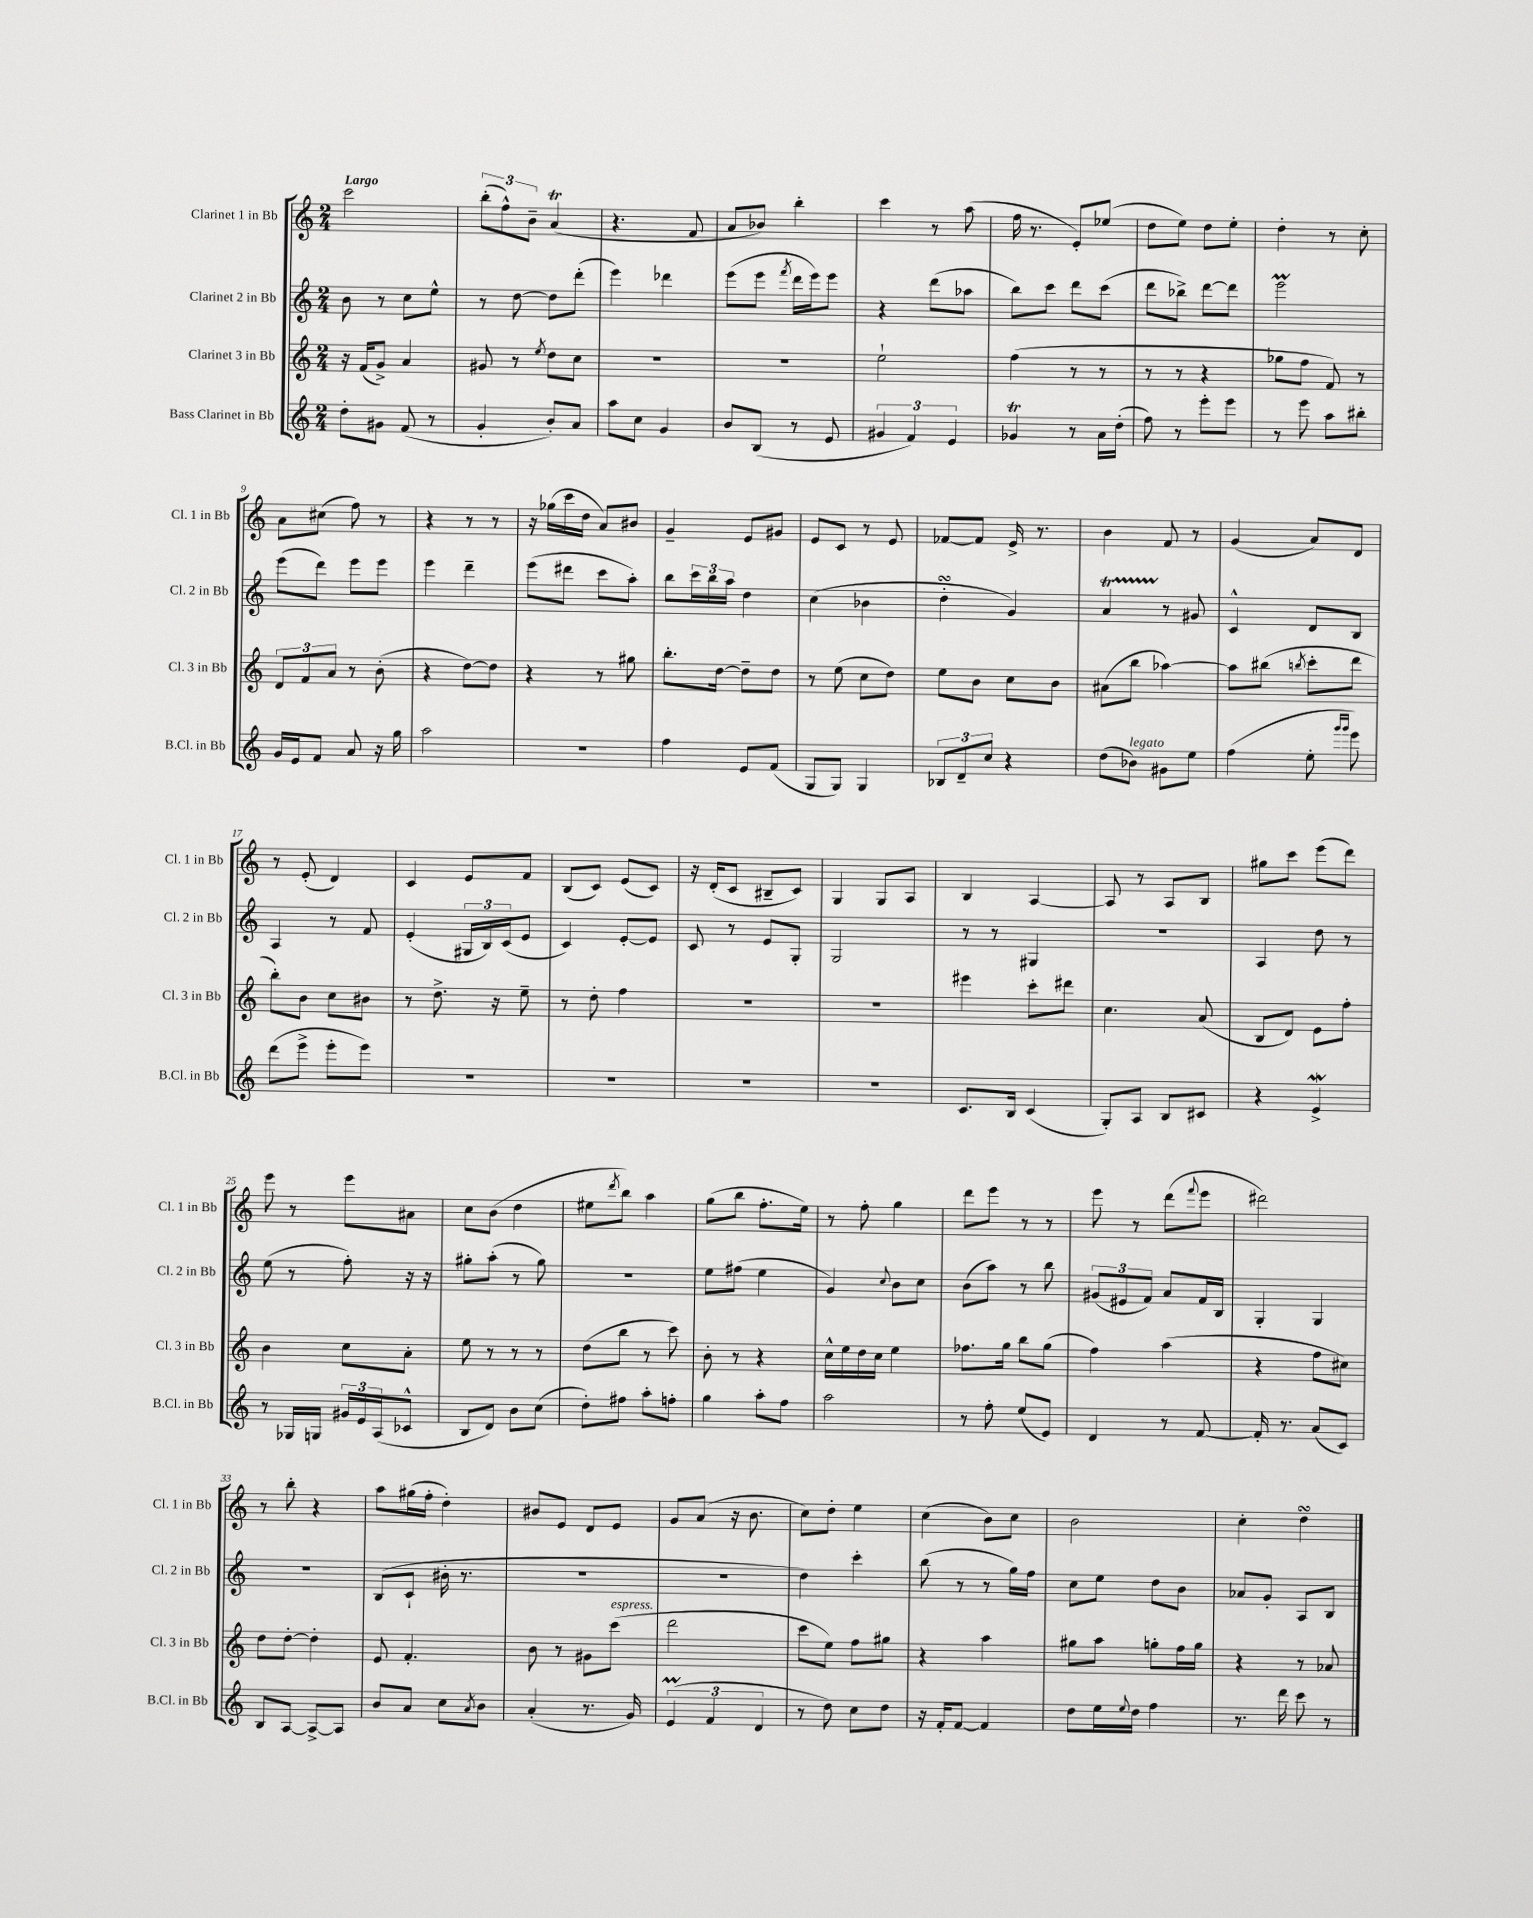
<<
\new StaffGroup <<
\new Staff = "s0" \with { instrumentName = "Clarinet 1 in Bb" shortInstrumentName = "Cl. 1 in Bb" } {
    \clef treble \key c \major \numericTimeSignature \time 2/4 \tempo "Largo"
    c'''2 |
    \tuplet 3/2 { b''8-.( f''8-^) b'8-- } a'4\trill( |
    r4. f'8 |
    a'8 bes'8) b''4-. |
    c'''4 r8 a''8( |
    f''16 r8. e'8-.) ees''8( |
    d''8 e''8) d''8 e''8-. |
    d''4-. r8 c''8-. |
    a'8 cis''8( f''8) r8 |
    r4 r8 r8 |
    r16 ges''16( c'''16 d''16 a'8) bis'8 |
    g'4-- e'8 gis'8 |
    e'8 c'8 r8 e'8 |
    fes'8~ fes'8 e'16-> r8. |
    b'4 f'8 r8 |
    g'4( a'8) d'8 |
    r8 e'8-.( d'4) |
    c'4 e'8 f'8 |
    b8( c'8) e'8( c'8) |
    r16 d'16-.( c'8 bis8-- c'8) |
    g4 g8 a8 |
    b4 a4~ |
    a8 r8 a8 b8 |
    gis''8 c'''8 e'''8( d'''8) |
    e'''8 r8 e'''8 ais'8 |
    c''8 b'8( d''4 |
    eis''8 \acciaccatura { d'''8 } b''8) a''4 |
    g''8( b''8 f''8.-. e''16) |
    r8 f''8-. g''4 |
    d'''8 e'''8 r8 r8 |
    e'''8 r8 d'''8( \appoggiatura { f'''8 } e'''8 |
    dis'''2) |
    r8 b''8-. r4 |
    a''8 gis''16( f''16-. d''4-.) |
    bis'8 e'8 d'8 e'8 |
    g'8 a'8( r16 b'8. |
    c''8) d''8-. e''4 |
    c''4( b'8) c''8 |
    b'2 |
    c''4-. d''4\turn \bar "|." |
}
\new Staff = "s1" \with { instrumentName = "Clarinet 2 in Bb" shortInstrumentName = "Cl. 2 in Bb" } {
    \clef treble \key c \major \numericTimeSignature \time 2/4
    b'8 r8 c''8 e''8-^ |
    r8 d''8~ d''8 d'''8-.( |
    e'''4) des'''4 |
    e'''8( e'''8 \acciaccatura { f'''8 } d'''16 e'''16) e'''8 |
    r4 d'''8( aes''8 |
    b''8) c'''8 d'''8 c'''8( |
    d'''8 bes''8->) d'''8~ d'''8 |
    e'''2\prall |
    e'''8( d'''8) e'''8 e'''8 |
    e'''4 d'''4-- |
    e'''8( dis'''8 c'''8 a''8-.) |
    b''8 \tuplet 3/2 { c'''16 b''16 a''16 } d''4 |
    c''4( bes'4 |
    d''4-.\turn g'4) |
    a'4\startTrillSpan r8\stopTrillSpan gis'8 |
    c'4-^ d'8 b8 |
    a4 r8 f'8 |
    e'4-.( \tuplet 3/2 { gis16 b16) c'16( } e'8 |
    c'4) e'8~-. e'8 |
    c'8 r8 e'8 g8-. |
    g2 |
    r8 r8 gis4 |
    r2 |
    a4 d''8 r8 |
    e''8( r8 f''8-.) r16 r16 |
    gis''8-. a''8-.( r8 gis''8) |
    R2 |
    e''8 fis''8( e''4 |
    g'4) \appoggiatura { c''8 } b'8 c''8 |
    b'8( a''8) r8 b''8 |
    \tuplet 3/2 { gis'8( eis'8 f'8) } a'8 f'16 b16 |
    g4-. g4 |
    R2 |
    b8( c'8-! bis'16-. r8. |
    R2 |
    R2 |
    d''4) c'''4-. |
    b''8( r8 r8 g''16) f''16 |
    c''8 e''8 d''8 b'8 |
    aes'8 g'8-. a8 b8 \bar "|." |
}
\new Staff = "s2" \with { instrumentName = "Clarinet 3 in Bb" shortInstrumentName = "Cl. 3 in Bb" } {
    \clef treble \key c \major \numericTimeSignature \time 2/4
    r16 f'16( g'8->) a'4 |
    gis'8 r8 \acciaccatura { e''8 } d''8 c''8 |
    r2 |
    r2 |
    e''2-! |
    f''4( r8 r8 |
    r8 r8 r4 |
    ges''8 f''8 f'8) r8 |
    \tuplet 3/2 { d'8 f'8 a'8 } r8 b'8-.( |
    r4 d''8~) d''8 |
    r4 r8 gis''8 |
    b''8.-. d''16~ d''8-- d''8 |
    r8 e''8( c''8 d''8) |
    e''8 b'8 c''8 b'8 |
    ais'8( b''8 aes''4~) |
    aes''8 bis''8( \acciaccatura { b''8 } c'''8-. d'''8 |
    b''8-.) b'8 c''8 bis'8 |
    r8 d''8.-> r16 e''8-- |
    r8 d''8-. f''4 |
    R2 |
    R2 |
    eis'''4 c'''8-. dis'''8 |
    c''4. a'8( |
    b8 d'8) e'8 f''8-. |
    b'4 c''8 a'8-. |
    e''8 r8 r8 r8 |
    d''8( b''8 r8 c'''8) |
    b'8-. r8 r4 |
    c''16-^ e''16 d''16 c''16 e''4 |
    fes''8. g''16 b''8 g''8( |
    f''4) a''4( |
    r4 f''8 cis''8) |
    d''8 d''8~-. d''4-. |
    e'8 f'4.-. |
    b'8 r8 gis'8 c'''8^\markup { \italic "espress." }( |
    d'''2 |
    c'''8 e''8) f''8 gis''8 |
    r4 a''4 |
    gis''8 a''8 g''8-. f''16 g''16 |
    r4 r8 aes'8 \bar "|." |
}
\new Staff = "s3" \with { instrumentName = "Bass Clarinet in Bb" shortInstrumentName = "B.Cl. in Bb" } {
    \clef treble \key c \major \numericTimeSignature \time 2/4
    d''8-. gis'8 f'8( r8 |
    g'4-. b'8-.) a'8 |
    a''8 c''8 g'4 |
    b'8 b8( r8 e'8 |
    \tuplet 3/2 { gis'4 f'4) e'4 } |
    ges'4\trill r8 a'16 d''16-.( |
    f''8) r8 e'''8-. e'''8 |
    r8 e'''8 a''8 bis''8-. |
    g'16 e'16 f'8 a'8 r16 g''16 |
    a''2 |
    R2 |
    f''4 e'8 f'8( |
    g8 g8) g4 |
    \tuplet 3/2 { bes8 d'8-- c''8 } r4 |
    d''8( bes'8^\markup { \italic "legato" }) gis'8 e''8 |
    f''4( e''8-. \grace { g'''16 g'''16 } e'''8) |
    d'''8( e'''8-> e'''8-. e'''8) |
    R2 |
    R2 |
    R2 |
    R2 |
    c'8. b16 c'4( |
    g8-.) a8 b8 cis'8 |
    r4 e'4->\mordent |
    r8 ges16 g16 \tuplet 3/2 { gis'16 e'16 a16( } ces'8-^ |
    b8 d'8) b'8 c''8( |
    d''8-.) fis''8 a''8-. f''8-. |
    g''4 a''8-. f''8 |
    a''2 |
    r8 f''8-. e''8( e'8) |
    d'4 r8 f'8~ |
    f'16-. r8. a'8( c'8) |
    b8 a8~ a8~-> a8 |
    b'8 a'8 c''8 \acciaccatura { a'8 } b'8 |
    a'4-.( r8. g'16) |
    \tuplet 3/2 { e'4\prall( f'4 d'4 } |
    r8 d''8) c''8 d''8 |
    r16 f'16-. f'8~ f'4 |
    d''8 e''16 \appoggiatura { e''8 } d''16 f''4 |
    r8. d'''16 c'''8 r8 \bar "|." |
}
>>
>>
